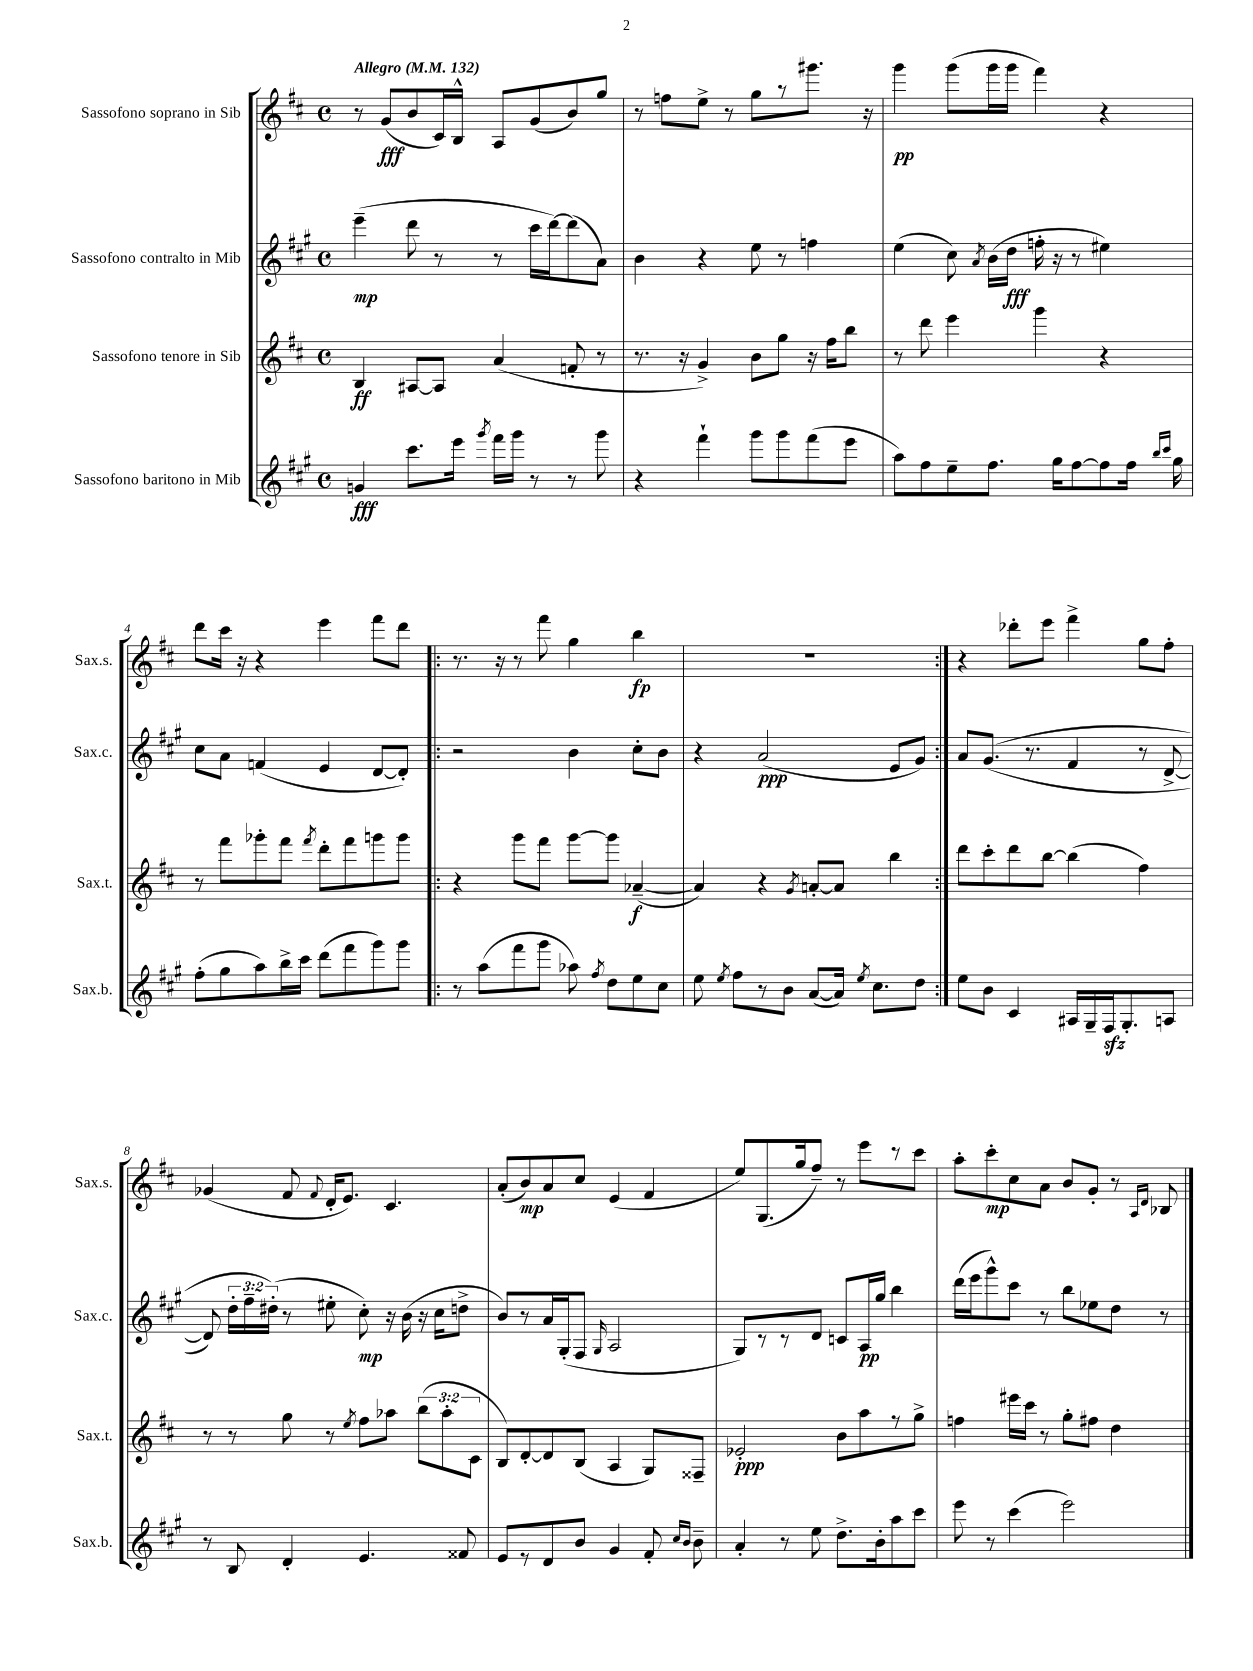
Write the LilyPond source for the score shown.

<<
\new StaffGroup <<
\new Staff = "s0" \with { instrumentName = "Sassofono soprano in Sib" shortInstrumentName = "Sax.s." } {
    \clef treble \key d \major \defaultTimeSignature \time 4/4 \tempo "Allegro" 4 = 132
    \autoBeamOff r8 g'8[\fff( b'8 cis'16) b16]-^ a8[ g'8( b'8) g''8] |
    r8 f''8[ e''8]-> r8 g''8[ r8 gis'''8.] r16 |
    g'''4\pp g'''8[( g'''16 g'''16] fis'''4) r4 |
    d'''8[ cis'''16] r16 r4 e'''4 fis'''8[ d'''8] |
    \repeat volta 2 { r8. r16 r8 fis'''8 g''4 b''4\fp |
    R1 | }
    r4 des'''8[-. e'''8] fis'''4-> g''8[ fis''8]-. |
    ges'4( fis'8 \appoggiatura { fis'8 } d'16[-. e'8.]) cis'4. |
    a'8[-.( b'8\mp) a'8 cis''8] e'4( fis'4 |
    e''8[) g8.( g''16 fis''8]--) r8 e'''8[ r8 cis'''8] |
    a''8[-. cis'''8-.\mp cis''8 a'8] b'8[ g'8]-. r8 \grace { a16[ d'16] } bes8 \bar "|." |
}
\new Staff = "s1" \with { instrumentName = "Sassofono contralto in Mib" shortInstrumentName = "Sax.c." } {
    \clef treble \key a \major \defaultTimeSignature \time 4/4 \override Staff.TupletNumber.text = #tuplet-number::calc-fraction-text
    \autoBeamOff e'''4--\mp( d'''8 r8 r8 cis'''16[ d'''16~) d'''8( a'8]) |
    b'4 r4 e''8 r8 f''4 |
    e''4( cis''8) \acciaccatura { a'8 } b'16[( d''16]\fff f''16-. r16 r8 eis''4) |
    cis''8[ a'8] f'4( e'4 d'8[~ d'8]-.) |
    \repeat volta 2 { r2 b'4 cis''8[-. b'8] |
    r4 a'2\ppp( e'8[ gis'8]) | }
    a'8[ gis'8.](\( r8. fis'4 r8 d'8~-> |
    d'8) \tuplet 3/2 { d''16[-. fis''16-- dis''16]-.(\) } r8 eis''8-. cis''8-.\mp) r16 b'16( r16 cis''16[ d''8]-> |
    b'8[) r8 a'16 gis16-.( fis8] \grace { gis16 } a2 |
    gis8[) r8 r8 d'8] c'8[ a16\pp gis''16] b''4 |
    d'''16[( e'''16 gis'''8-^) cis'''8] r8 b''8[ ees''8 d''8] r8 \bar "|." |
}
\new Staff = "s2" \with { instrumentName = "Sassofono tenore in Sib" shortInstrumentName = "Sax.t." } {
    \clef treble \key d \major \defaultTimeSignature \time 4/4 \override Staff.TupletNumber.text = #tuplet-number::calc-fraction-text
    \autoBeamOff b4\ff ais8[~ ais8] a'4( f'8-. r8 |
    r8. r16 g'4->) b'8[ g''8] r16 fis''16[ b''8] |
    r8 d'''8 e'''4 g'''4 r4 |
    r8 fis'''8[ ges'''8-. fis'''8] \acciaccatura { fis'''8 } d'''8[-. fis'''8 g'''8 g'''8] |
    \repeat volta 2 { r4 g'''8[ fis'''8] g'''8[~ g'''8] aes'4~--\f( |
    aes'4) r4 \acciaccatura { g'8 } a'8[~-. a'8] b''4 | }
    d'''8[ cis'''8-. d'''8 b''8]~ b''4( fis''4) |
    r8 r8 g''8 r8 \acciaccatura { e''8 } fis''8[ aes''8] \tuplet 3/2 { b''8[( aes''8-. cis'8] } |
    b8[) d'8~-. d'8 b8]( a4 g8[) fisis8]-- |
    ees'2-.\ppp b'8[ a''8 r8 g''8]-> |
    f''4 eis'''16[ cis'''16] r8 g''8[-. fis''8] d''4 \bar "|." |
}
\new Staff = "s3" \with { instrumentName = "Sassofono baritono in Mib" shortInstrumentName = "Sax.b." } {
    \clef treble \key a \major \defaultTimeSignature \time 4/4
    \autoBeamOff g'4\fff cis'''8.[ e'''16] \acciaccatura { gis'''8 } fis'''16[ gis'''16] r8 r8 gis'''8 |
    r4 fis'''4-! gis'''8[ gis'''8 fis'''8( e'''8] |
    a''8[) fis''8 e''8-- fis''8.] gis''16[ fis''8~ fis''8 fis''16] \grace { b''16[ cis'''16] } gis''16 |
    fis''8[-.( gis''8 a''8) b''16-> cis'''16] d'''8[( fis'''8 gis'''8) gis'''8] |
    \repeat volta 2 { r8 a''8[( fis'''8 gis'''8] aes''8) \acciaccatura { fis''8 } d''8[ e''8 cis''8] |
    e''8 \acciaccatura { e''8 } fis''8[ r8 b'8] a'8[~( a'16]) \acciaccatura { e''8 } cis''8.[ d''8] | }
    e''8[ b'8] cis'4 ais16[ gis16-- fis16\sfz gis8.-. a8] |
    r8 b8 d'4-. e'4. fisis'8 |
    e'8[ r8 d'8 b'8] gis'4 fis'8-. \grace { cis''16[ b'16] } b'8-- |
    a'4-. r8 e''8 d''8.[-> b'16-. a''8 cis'''8] |
    e'''8 r8 cis'''4( e'''2) \bar "|." |
}
>>
>>
